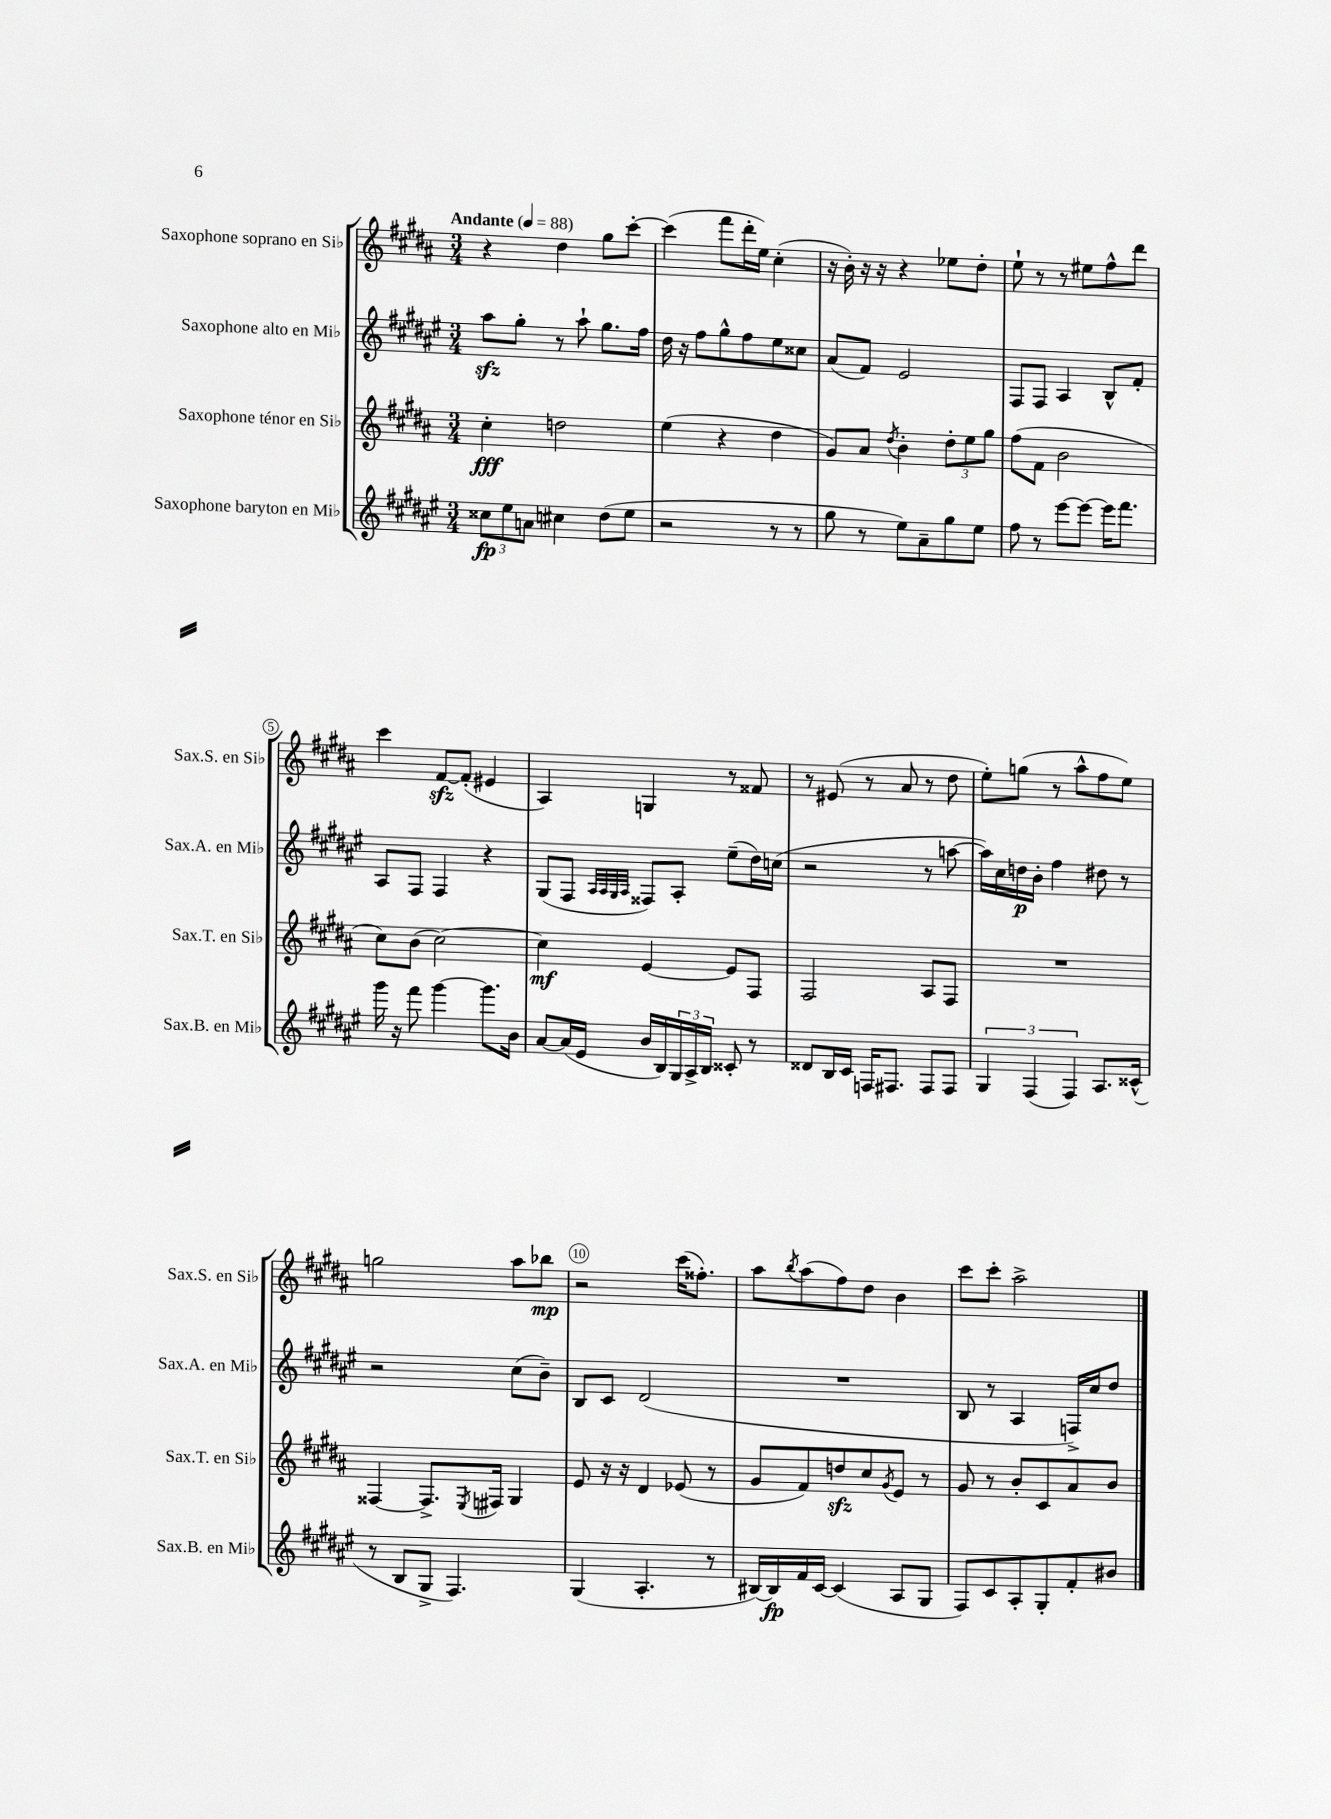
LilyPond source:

<<
\new StaffGroup <<
\new Staff = "s0" \with { instrumentName = "Saxophone soprano en Sib" shortInstrumentName = "Sax.S. en Sib" } {
    \clef treble \key b \major \numericTimeSignature \time 3/4 \tempo "Andante" 4 = 88
    r4 dis''4 gis''8 cis'''8~-. |
    cis'''4( fis'''8 dis'''16-. e''16) cis''4-.( |
    r16 b'16-.) r16 r16 r4 ees''8 dis''8-. |
    e''8-! r8 r8 eis''8 fis''8-^ dis'''8 |
    cis'''4 fis'8~\sfz fis'8-.( eis'4 |
    ais4) g4 r8 fisis'8 |
    r8 eis'8( r8 ais'8 r8 dis''8 |
    e''8-.) g''8( r8 ais''8-^ fis''8 e''8) |
    g''2 ais''8 bes''8\mp |
    r2 cis'''16( fisis''8.-.) |
    ais''8 \acciaccatura { b''8 } ais''8( fis''8) dis''8 b'4 |
    cis'''8 cis'''8-. ais''2-> \bar "|." |
}
\new Staff = "s1" \with { instrumentName = "Saxophone alto en Mib" shortInstrumentName = "Sax.A. en Mib" } {
    \clef treble \key fis \major \numericTimeSignature \time 3/4
    ais''8\sfz gis''8-. r8 ais''8-! gis''8. fis''16 |
    dis''16 r16 fis''8 gis''8-^ fis''8 eis''8 cisis''8 |
    ais'8( fis'8) eis'2 |
    fis8 fis8 ais4 b8-^ fis'8-. |
    ais8 fis8 fis4 r4 |
    gis8( fis8 \grace { ais32 ais32 gis32 ais32 } fisis8) ais8-. eis''8--( dis''16) c''16( |
    r2 r8 a''8~ |
    a''16) cis''16 d''16\p b'16-. fis''4 dis''8 r8 |
    r2 cis''8( b'8--) |
    b8 cis'8 dis'2( |
    R2. |
    b8 r8 ais4 f16->) cis''16 dis''8 \bar "|." |
}
\new Staff = "s2" \with { instrumentName = "Saxophone ténor en Sib" shortInstrumentName = "Sax.T. en Sib" } {
    \clef treble \key b \major \numericTimeSignature \time 3/4
    cis''4-.\fff d''2 |
    e''4( r4 dis''4 |
    gis'8) ais'8 \acciaccatura { dis''8 } b'4-. \tuplet 3/2 { dis''8-. e''8 gis''8 } |
    fis''8( fis'8 b'2 |
    cis''8) b'8( cis''2~) |
    cis''4\mf e'4~ e'8 fis8 |
    fis2 ais8 fis8 |
    R2. |
    fisis4~ fisis8.-> \acciaccatura { e8 } fis16 gis4 |
    e'8 r16 r16 dis'4 ees'8( r8 |
    gis'8 fis'8) d''8\sfz cis''8 \acciaccatura { gis'8 } e'8 r8 |
    gis'8 r8 b'8-. cis'8 ais'8 b'8 \bar "|." |
}
\new Staff = "s3" \with { instrumentName = "Saxophone baryton en Mib" shortInstrumentName = "Sax.B. en Mib" } {
    \clef treble \key fis \major \numericTimeSignature \time 3/4
    \tuplet 3/2 { cisis''8\fp eis''8 a'8 } cis''4 dis''8( eis''8 |
    r2 r8 r8 |
    gis''8 r8 eis''8) ais'8-- gis''8 eis''8 |
    fis''8 r8 eis'''8~ eis'''8~ eis'''16 fis'''8. |
    gis'''16 r16 fis'''8 gis'''4~ gis'''8. b'16 |
    ais'8~ ais'16( eis'16 b'16 b16) \tuplet 3/2 { gis16 ais16-> b16 } cisis'8-. r8 |
    disis'8 b16 cis'16 f16 fis8. fis8 fis8 |
    \tuplet 3/2 { gis4 fis4( fis4) } ais8. cisis'16-^( |
    r8 b8 gis8-> fis4.) |
    gis4( ais4.-. r8 |
    bis16~) bis16\fp fis'16 cis'16~ cis'4( ais8 gis8 |
    fis8) cis'8 ais8-. gis8-. fis'8-. bis'8 \bar "|." |
}
>>
>>
\layout { \context { \Score \override BarNumber.break-visibility = ##(#f #t #t) barNumberVisibility = #(every-nth-bar-number-visible 5) \override BarNumber.stencil = #(make-stencil-circler 0.1 0.3 ly:text-interface::print) } }
